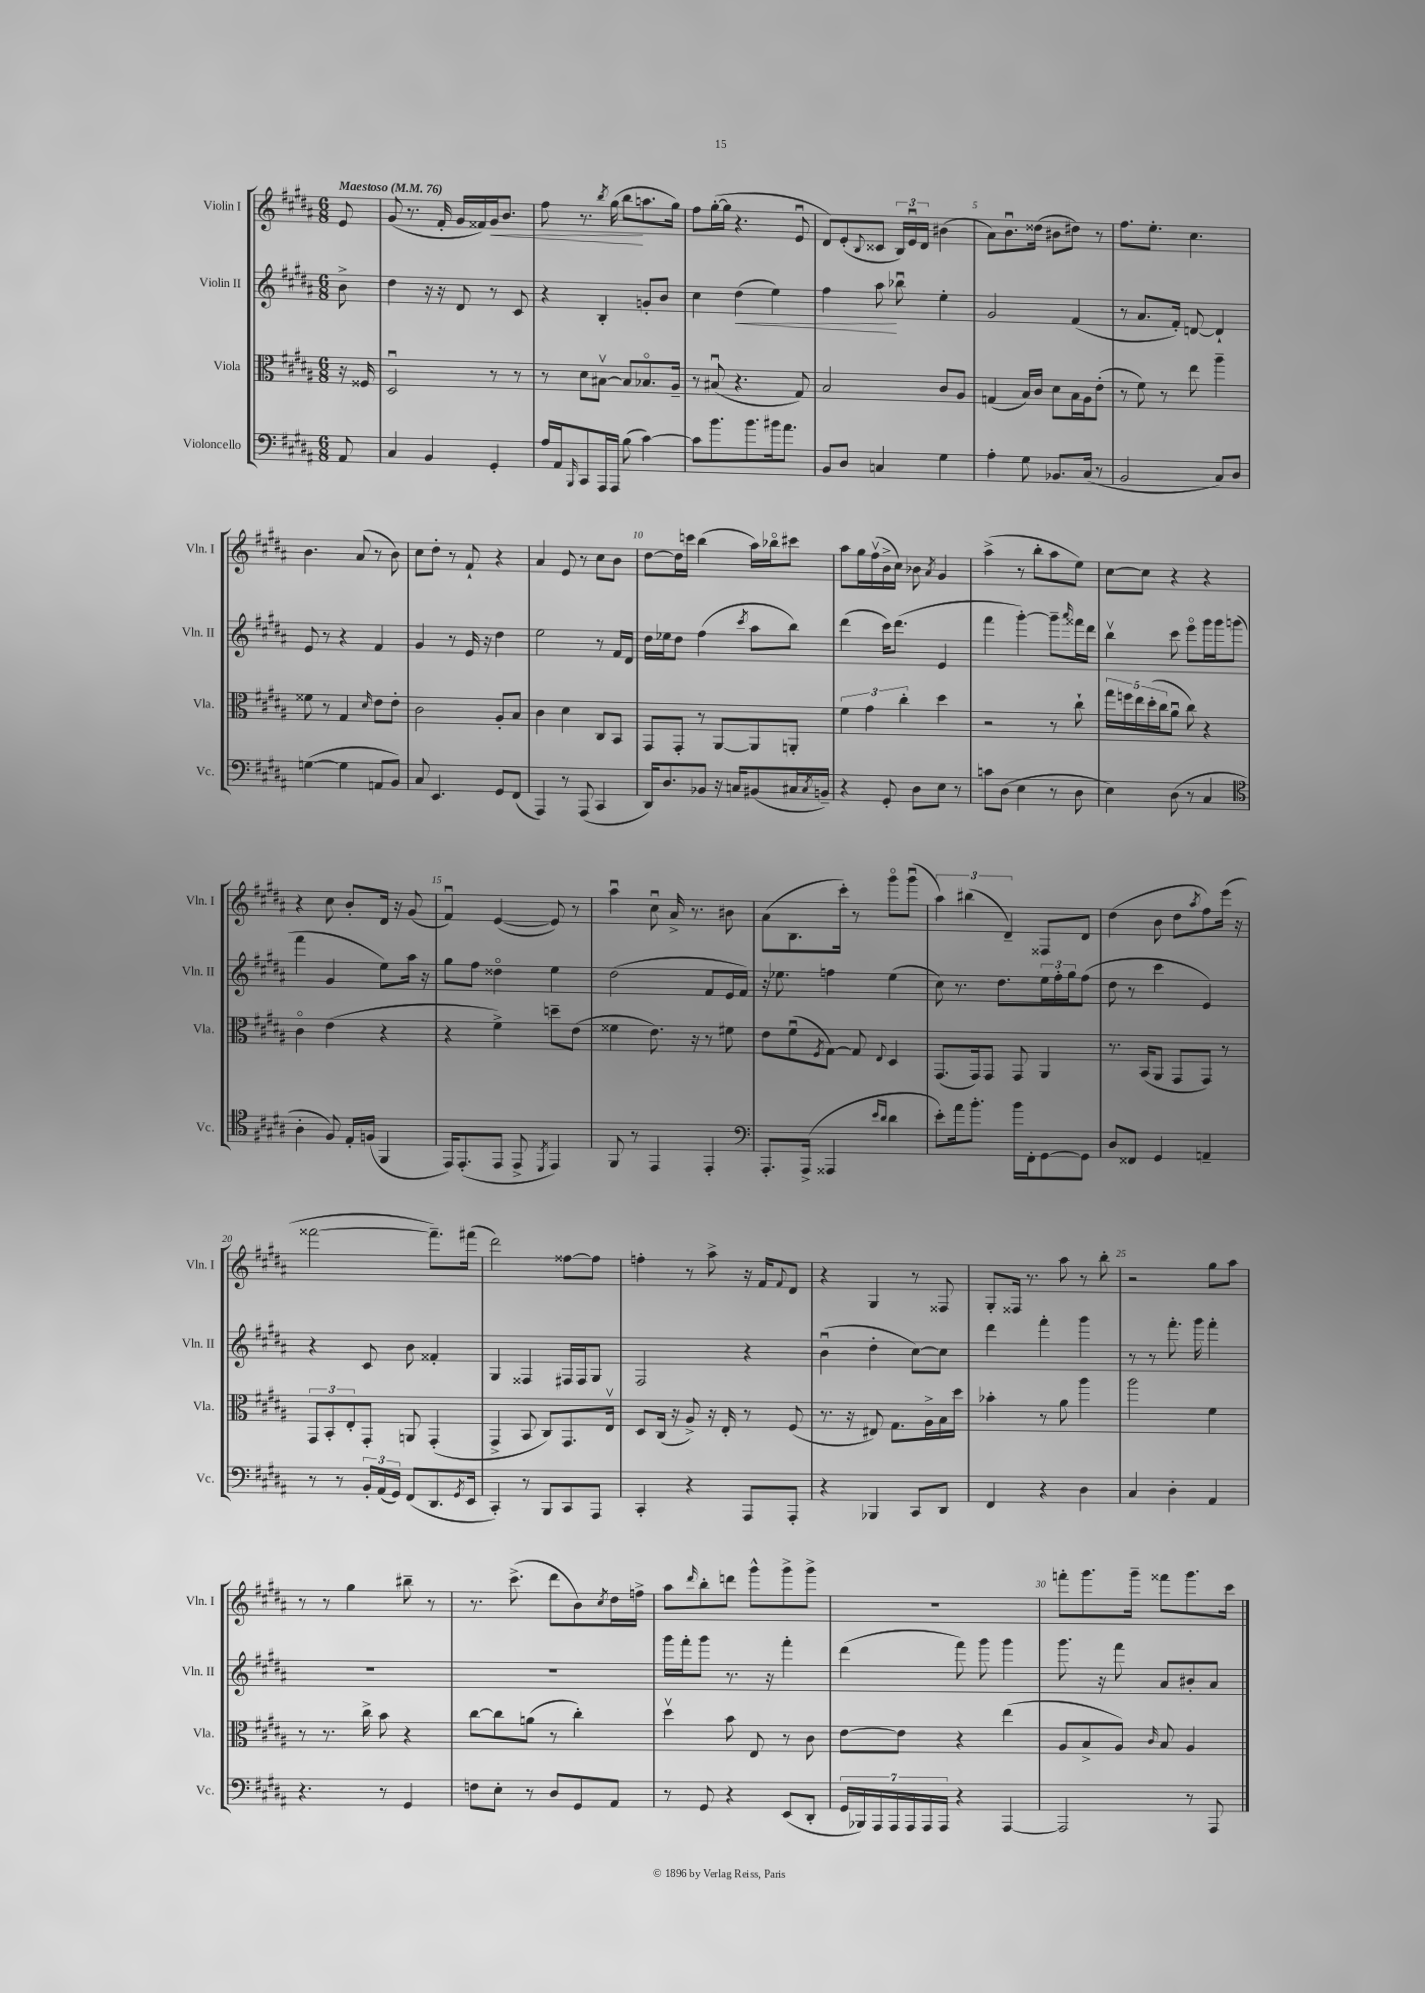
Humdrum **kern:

**kern	**kern	**kern	**kern
*staff4	*staff3	*staff2	*staff1
*clefF4	*clefC3	*clefG2	*clefG2
*k[f#c#g#d#a#]	*k[f#c#g#d#a#]	*k[f#c#g#d#a#]	*k[f#c#g#d#a#]
*M6/8	*M6/8	*M6/8	*M6/8
*MM76	*MM76	*MM76	*MM76
8AA#	16r	8b^	8e
.	16F##	.	.
=	=	=	=
4C#	2D#u	4dd#	(8g#
.	.	.	8.r
4BB	.	16r	.
.	.	16r	16f#'
.	.	8d#	16g#
.	.	.	16f##)
4GG#'	8r	8r	16g#
.	.	.	8.b
.	8r	8c#	.
=	=	=	=
16A#	8r	4r	8ff#
16AA#	.	.	.
16qqBBB	.	.	.
8CC#	8d#	.	8.r
16AAA#	[8B#v	4B'	.
.	.	.	8qbb
16AAA#	.	.	(16gg#
(8B	8B#]	.	8bb
[4c#)	8.B-o	8g'	8.aa
.	.	8b	.
.	16A#~	.	16gg#)
=	=	=	=
8c#]	8r	4cc#	8ff#
8.b	(8B#u	.	([16gg#'
.	.	.	16gg#]
.	4.r	(4dd#	4.r
8.b	.	.	.
16b#	.	4ee)	.
8.a#	.	.	.
.	8G#)	.	8eu
=	=	=	=
8BB	2B	4ff#	8d#)
8D#	.	.	(8e'
.	.	.	8qqB
4C	.	8aa#	8c##
.	.	8bb-u	24B)
.	.	.	24eu
.	.	.	24d#
4G#	8c#	4ee'	(4b#
.	8A#	.	.
=	=	=	=
4A#'	(4G	2g#	8a#)
.	.	.	8.bu
8G#	16B)	.	.
.	16c#	.	(16dd##
8.BB-	8d#	.	8b#
.	16B	(4f#	8dd#)
(16C#	16A#	.	.
8r	(8e'	.	8r
=	=	=	=
2BB	8r	8r	8.ff#
.	8f#)	8.a#	.
.	.	.	8.ee'
.	8r	.	.
.	.	16f#')	.
.	8ee	[8d	4.cc#
8C#)	4aa#~	4d`]	.
8D#	.	.	.
=	=	=	=
([4G	8f##	8e	4.b
.	8r	8r	.
4G]	4G#	4r	.
.	.	.	(8a#
.	16qqd#	.	.
8AA	8e	4f#	8r
8BB)	8e'	.	8b)
=	=	=	=
8C#	2c#	4g#	8cc#
4.EE	.	.	8dd#'
.	.	8r	8r
.	.	16e	8f#`
.	.	16r	.
8GG#	8A#'	4dd#	4r
(8FF#	8B	.	.
=	=	=	=
4AAA#)	4c#	2ee	4a#
8r	4d#	.	8e
(8AAA#	.	.	8r
4CC#	8C#	8r	8cc#
.	8BB	16f#	8b
.	.	16d#	.
=	=	=	=
16DD#)	8GG#	16dd#	[8dd#
8.D#	.	16ee-	.
.	8GG#'	8dd#	16dd#]
.	.	.	16ccc
8BB-	8r	(4ff#	(4bb
16r	[8AA#	.	.
16C	.	.	.
.	.	8qccc#	.
(8BB#	8AA#]	8aa#	16aa#)
.	.	.	16bb-o
16C#	8AA'	8bb)	8ccc#
8qC#	.	.	.
16BB~)	.	.	.
=	=	=	=
4r	6f#	(4ddd#	8aa#
.	.	.	16gg#
.	6g#	.	.
.	.	.	(16ff#v
8GG#'	.	16ccc#)	16b^
.	.	(8.ddd#	16cc#)
.	6cc#'	.	.
8D#	.	.	8b-
.	.	.	8qa#
8E	4dd#	4e	4g#
8r	.	.	.
=	=	=	=
8c	2r	4fff#	(4aa#^
(8D#	.	.	.
4E	.	[4ggg#')	8r
.	.	.	8bb'
8r	8r	8ggg#~]	8aa#
.	.	16qqaaa#	.
8D#	8cc#`	16fff##	8ee)
.	.	16ddd#	.
=	=	=	=
4E)	20gg#	4bbv	[8cc#
.	20ff	.	.
.	20ee	.	.
.	.	.	8cc#]
.	(20dd#'	.	.
.	20cc#	.	.
(8D#	8a#u	8ccc#	4r
8r	8cc#)	8eeeo	.
4C#	4r	16ggg#	4r
.	.	16ggg#	.
.	.	(8ggg	.
=	=	=	=
*clefC4	*	*	*
4A#'	4c#o	4fff#	4r
8F#)	(4e	4g#	8cc#
16E'	.	.	8b'
(16F	.	.	.
4FF#	4r	8ee)	16d#
.	.	.	16r
.	.	16aa#	(8g#
.	.	16r	.
=	=	=	=
16EE)	4r	8gg#	4f#u)
(8.EE'	.	.	.
.	.	8ff#	.
8EE	4f#^)	4dd##o	([4e
8EE^	.	.	.
8qDD#	.	.	.
4EE)	8dd~	4ee	8e])
.	(8e	.	8r
=	=	=	=
8FF#	4f##	(2dd#	4aa#u
8r	.	.	.
4EE	8.e)	.	8cc#u
.	.	.	16a#^
.	16r	.	8.r
4EE'	8r	8f#	.
.	8f#	16e	8b#
.	.	16f#)	.
=	=	=	=
*clefF4	*	*	*
8.AAA#'	8e	16r	(8a#
.	.	8.ee-	.
.	(8f#u	.	8.B
(16AAA#^	.	.	.
.	8qF#	.	.
4AAA##	[8G#)	4ff	.
.	.	.	16ccc#')
.	8G#]	.	8r
16qqe	.	.	.
16qqd#	8qqE	.	.
4d#	4D#	(4ee-	8ggg#o
.	.	.	(8ggg#u
=	=	=	=
8e')	(8.GG#	8cc#)	6aa#)
16a#	.	8.r	.
.	.	.	(6bb#
8.b'	16GG#)	.	.
.	8GG#	.	.
.	.	8.dd#	.
.	.	.	6d#~)
16b	8GG#	.	.
16FF#'	.	.	.
[8GG#	4AA#	24ee	8F##
.	.	24ff#'	.
.	.	24gg#	.
8GG#]	.	(8ff#	8d#
=	=	=	=
8D#	8.r	8dd#	(4dd#
8FF##	.	8r	.
.	(16BB	.	.
4GG#	8AA#	4ccc#	8b
.	8GG#	.	8dd#
.	.	.	8qaa#
4AA~	8GG#)	4e)	8ff#)
.	8r	.	(16eee
.	.	.	16r
=	=	=	=
8r	12GG#	4r	[2fff##
.	12BB'	.	.
8r	.	.	.
.	12E'	.	.
24BB'	8GG#'	8c#	.
(24AA#	.	.	.
24GG#)	.	.	.
(8FF#	8AA	8b	.
8.DD#	(4GG#'	4f##'	8.fff##~])
8qGG#	.	.	.
16EE	.	.	(16fff#
=	=	=	=
4CC#')	4GG#^	4G#	2ddd#)
8r	8BB	4F##	.
8BBB	8C#)	.	.
8CC#	8.GG#	16F#	[8ff##
.	.	16F#	.
8AAA#	.	8G#	8ff##]
.	16Ev	.	.
=	=	=	=
4CC#'	8D#	2F#	4ff'
.	(16C#	.	.
.	16r	.	.
4r	8A#^)	.	8r
.	16r	.	8aa#^
.	16E'	.	.
8AAA#	8r	4r	16r
.	.	.	16f#
.	.	.	8qqf#
8AAA#'	(8F#	.	8d#
=	=	=	=
4r	8.r	(4bu	4r
.	16r	.	.
4BBB-	8E#)	4dd#'	4G#
.	8.G#	.	.
8CC#	.	[8cc#)	8r
.	16A#^	.	.
8DD#	16B	8cc#]	8F##
.	16dd#	.	.
=	=	=	=
4FF#	4b-'	4ddd#	8G#'
.	.	.	16F##
.	.	.	8.r
4r	8r	4fff#'	.
.	8a#	.	8aa#
4D#	4aa#	4ggg#	8r
.	.	.	8bb'
=	=	=	=
4C#	2aa#	8r	2r
.	.	8r	.
4D#'	.	8.fff#'	.
.	.	16ggg#	.
4AA#	4f#	4fff#'	8gg#
.	.	.	8aa#
=	=	=	=
4.r	8r	2.r	8r
.	8.r	.	8r
.	.	.	4gg#
.	16cc#^	.	.
8r	8b	.	.
4GG#	4r	.	8bb#~
.	.	.	8r
=	=	=	=
8F	[8cc#	2.r	8.r
8E'	8cc#]	.	.
.	.	.	(8.ccc#^
8r	(8a	.	.
8D#	8r	.	8ddd#
8GG#	4cc#')	.	8b)
.	.	.	8qcc#
8AA#	.	.	16dd#
.	.	.	16ff^
=	=	=	=
8r	4dd#v	16ggg#	8aa#
.	.	16fff#'	.
.	.	.	16qqddd#
8GG#	.	8ggg#	8bb'
4r	8b	8.r	8ddd
.	8E	.	8ggg#^^
.	.	16r	.
(8EE	8r	4fff#'	8ggg#^
8DD#'	8c#	.	8ggg#^
=	=	=	=
28GG#	[8e	(4ddd#	2.r
28BBB-)	.	.	.
28AAA#	.	.	.
28AAA#	.	.	.
.	8e]	.	.
28AAA#	.	.	.
28AAA#	.	.	.
28AAA#	.	.	.
4r	4r	8fff#)	.
.	.	8ggg#	.
[4AAA#	(4ee	4ggg#	.
=	=	=	=
2AAA#]	8A#	8.ggg#	8fff'
.	8B^	.	8.ggg#
.	.	16r	.
.	8A#)	8fff#	.
.	.	.	16ggg#~
.	16qqc#	.	.
.	8B	8a#	8fff##
8r	4A#	8b#'	8.ggg#
8AAA#	.	8a#	.
.	.	.	16ccc#
==	==	==	==
*-	*-	*-	*-
